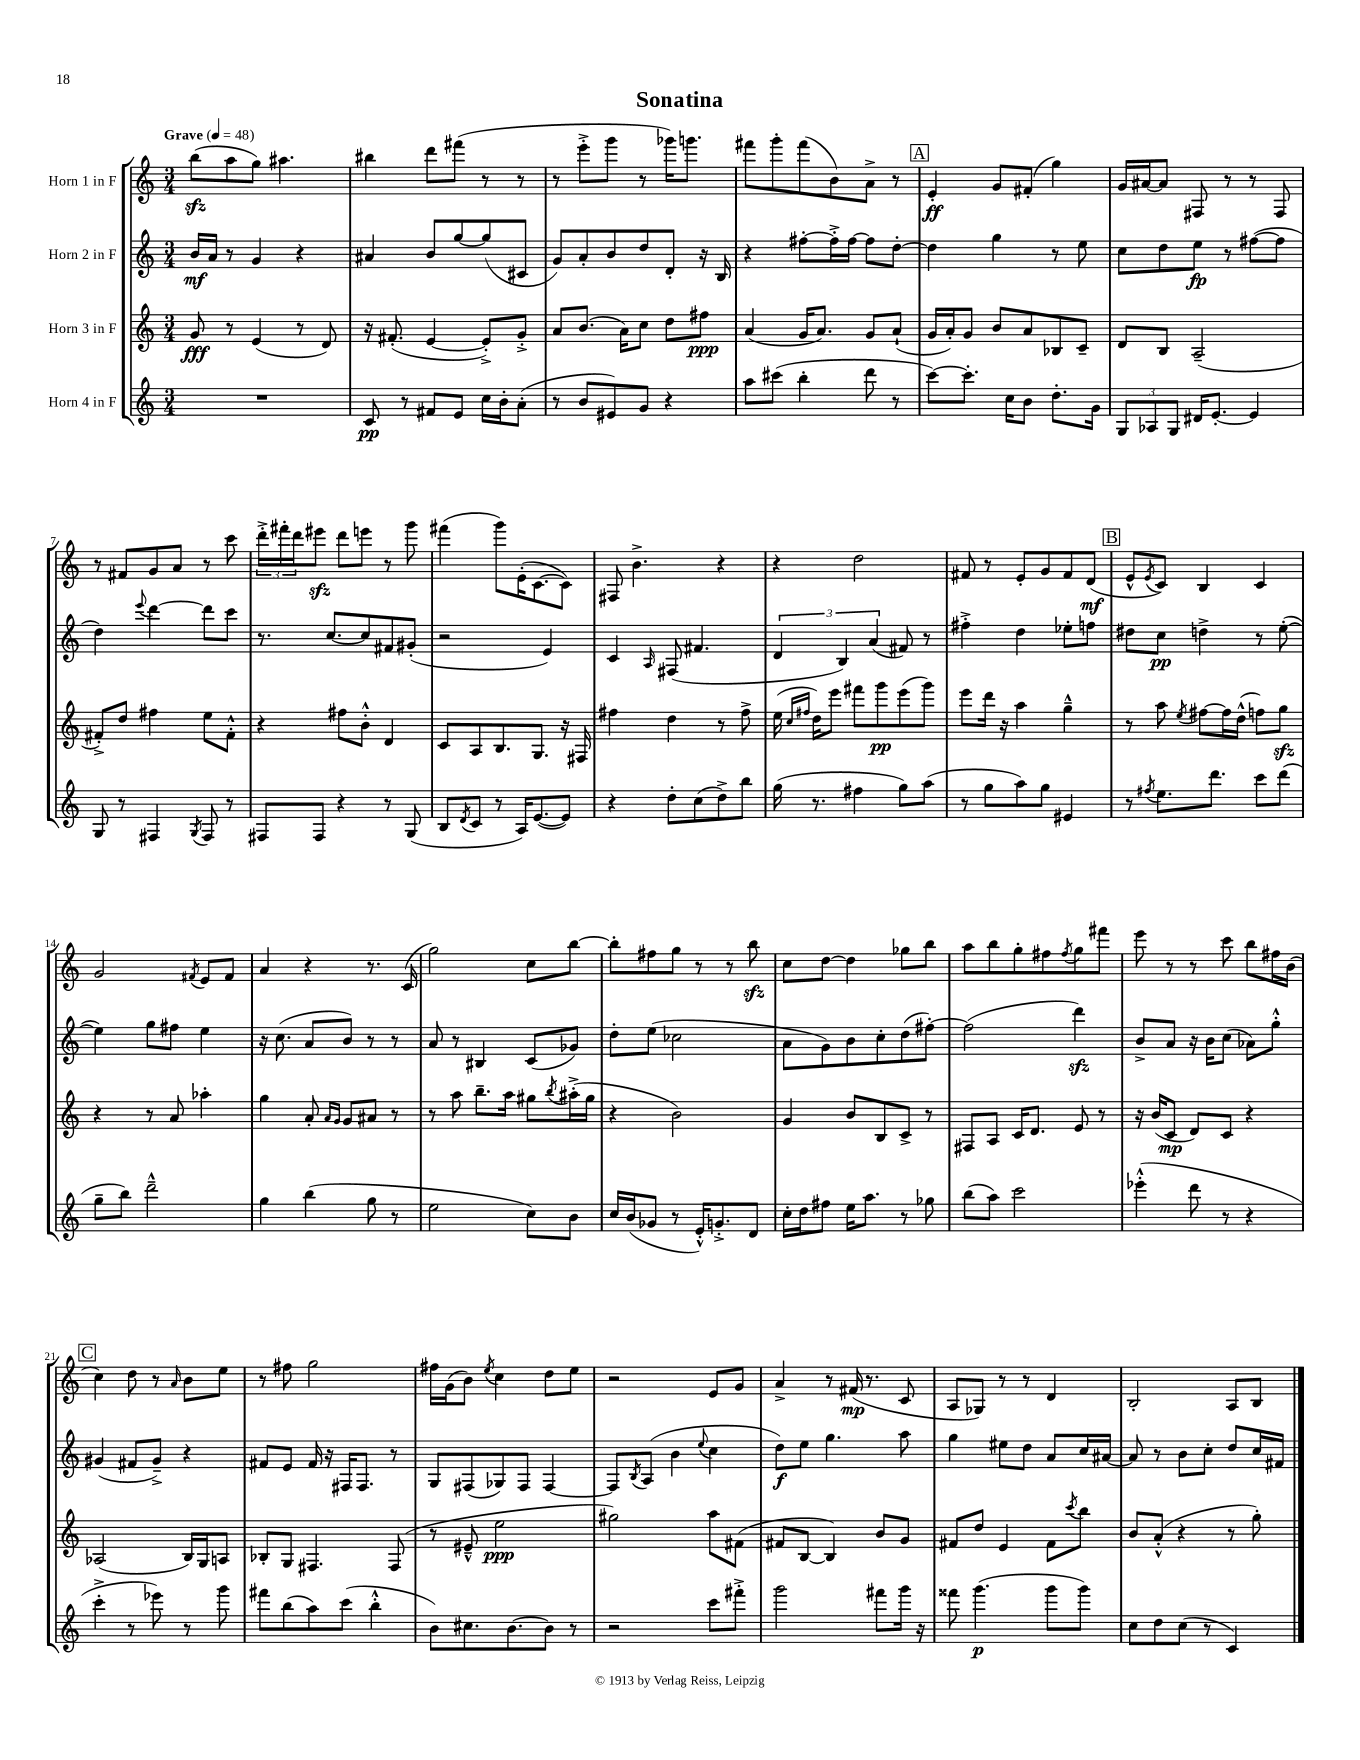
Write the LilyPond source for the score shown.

\header { title = "Sonatina" }
<<
\new StaffGroup <<
\new Staff = "s0" \with { instrumentName = "Horn 1 in F" } {
    \clef treble \key c \major \numericTimeSignature \time 3/4 \tempo "Grave" 4 = 48
    b''8\sfz( a''8 g''8) ais''4. |
    bis''4 d'''8 fis'''8( r8 r8 |
    r8 e'''8-.-> g'''8 r8 ges'''16) g'''8. |
    fis'''8 g'''8-. fis'''8( b'8) a'8-> r8 |
    \mark \markup { \box "A" } e'4-.\ff g'8 fis'8-.( g''4) |
    g'16 ais'16~ ais'8 fis8 r8 r8 fis8 |
    r8 fis'8 g'8 a'8 r8 c'''8 |
    \tuplet 3/2 { d'''16-.-> fis'''16-. d'''16 } eis'''8\sfz d'''8 e'''8 r8 g'''8 |
    fis'''4( g'''8) e'16-.( c'8.~ c'8) |
    fis8 b'4.-> r4 |
    r4 d''2 |
    fis'8 r8 e'8-. g'8 fis'8 d'8\mf( |
    \mark \markup { \box "B" } e'8-^ \acciaccatura { e'8 } c'8) b4 c'4 |
    g'2 \acciaccatura { fis'8 } e'8 fis'8 |
    a'4 r4 r8. c'16( |
    g''2) c''8 b''8~ |
    b''8-. fis''8 g''8 r8 r8 b''8\sfz |
    c''8 d''8~ d''4 ges''8 b''8 |
    a''8 b''8 g''8-. fis''8 \acciaccatura { fis''8 } g''8 fis'''8 |
    e'''8 r8 r8 c'''8 b''8 fis''16 b'16( |
    \mark \markup { \box "C" } c''4) d''8 r8 \grace { a'16 } b'8 e''8 |
    r8 fis''8 g''2 |
    fis''16 g'16( b'8) \acciaccatura { e''8 } c''4 d''8 e''8 |
    r2 e'8 g'8 |
    a'4-> r8 fis'16\mp( r8. c'8 |
    a8 ges8) r8 r8 d'4 |
    b2-. a8 b8 \bar "|." |
}
\new Staff = "s1" \with { instrumentName = "Horn 2 in F" } {
    \clef treble \key c \major \numericTimeSignature \time 3/4
    b'16\mf a'16 r8 g'4 r4 |
    ais'4 b'8 g''8~ g''8( cis'8 |
    g'8) a'8-. b'8 d''8 d'8-. r16 b16 |
    r4 fis''8~-. fis''16-.-> fis''16~ fis''8 d''8~-. |
    \mark \markup { \box "A" } d''4 g''4 r8 e''8 |
    c''8 d''8 e''8\fp r8 fis''8~( fis''8 |
    d''4) \appoggiatura { e'''8 } d'''4~ d'''8 c'''8 |
    r8. c''8.~ c''8 fis'8 gis'8-.( |
    r2 e'4) |
    c'4 \grace { a16 } fis8( fis'4. |
    \tuplet 3/2 { d'4 b4) a'4( } fis'8) r8 |
    fis''4-.-> d''4 ees''8-. f''8 |
    \mark \markup { \box "B" } dis''8 c''8\pp d''4-> r8 e''8~-.( |
    e''4) g''8 fis''8 e''4 |
    r16 c''8.( a'8 b'8) r8 r8 |
    a'8 r8 bis4 c'8( ges'8) |
    d''8-. e''8( ces''2 |
    a'8 g'8) b'8 c''8-. d''8( fis''8~-.) |
    fis''2( d'''4\sfz) |
    b'8-> a'8 r16 b'16 c''8( aes'8) g''8-.-^ |
    \mark \markup { \box "C" } gis'4( fis'8 gis'8--->) r4 |
    fis'8 e'8 fis'16 r16 fis16 fis8. r8 |
    g8 fis8( ges8) fis8 fis4~ |
    fis8 \acciaccatura { b8 } a8( b'4 \appoggiatura { e''8 } c''4 |
    d''8\f) e''8 g''4. a''8 |
    g''4 eis''8 d''8 a'8 c''16 ais'16~ |
    ais'8 r8 b'8 c''8-. d''8 c''16 fis'16 \bar "|." |
}
\new Staff = "s2" \with { instrumentName = "Horn 3 in F" } {
    \clef treble \key c \major \numericTimeSignature \time 3/4
    g'8\fff r8 e'4( r8 d'8) |
    r16 fis'8.-.( e'4~ e'8-.->) g'8-.-> |
    a'8 b'8.( a'16) c''8 d''8 fis''8\ppp |
    a'4( g'16 a'8.) g'8 a'8-!( |
    \mark \markup { \box "A" } g'16 a'16-.) g'8 b'8 a'8 bes8 c'8-- |
    d'8 b8 a2--( |
    fis'8-.->) d''8 fis''4 e''8 fis'8-.-^ |
    r4 fis''8 b'8-.-^ d'4 |
    c'8 a8 b8. g8. r16 fis16 |
    fis''4 d''4 r8 fis''8-> |
    e''16( \grace { c''16 fis''16 } d''16) e'''8 fis'''8 g'''8\pp e'''8( g'''8) |
    e'''8 d'''16 r16 a''4 g''4---^ |
    \mark \markup { \box "B" } r8 a''8 \acciaccatura { e''8 } fis''8~ fis''16 d''16-^( f''8) g''8\sfz |
    r4 r8 a'8 aes''4-. |
    g''4 a'8-. \grace { a'16 g'16 } g'8 ais'8 r8 |
    r8 a''8 b''8.-- a''16 gis''8 \acciaccatura { b''8 } ais''16-.->( gis''16 |
    r4 b'2) |
    g'4 b'8 b8 c'8-> r8 |
    fis8 a8 c'16 d'8. e'8 r8 |
    r16 b'16( c'8\mp d'8) c'8 r4 |
    \mark \markup { \box "C" } aes2( b16) g16 a8 |
    bes8-. g8 fis4. fis8( |
    r8 eis'8---^ e''2\ppp |
    gis''2) a''8 fis'8( |
    fis'8 b8~ b4) b'8 g'8 |
    fis'8 d''8 e'4 fis'8 \acciaccatura { c'''8 } b''8 |
    b'8 a'8-.-^( r4 r8 g''8-.) \bar "|." |
}
\new Staff = "s3" \with { instrumentName = "Horn 4 in F" } {
    \clef treble \key c \major \numericTimeSignature \time 3/4
    R2. |
    c'8\pp r8 fis'8 e'8 c''16 b'16-. a'8-.( |
    r8 b'8 eis'8) g'8 r4 |
    a''8 cis'''8( b''4-. d'''8 r8 |
    \mark \markup { \box "A" } c'''8~) c'''8.-. c''16 b'8 d''8.-. g'16 |
    \tuplet 3/2 { g8 aes8 g8 } dis'16 e'8.~-. e'4 |
    g8 r8 fis4 \acciaccatura { g8 } fis8 r8 |
    fis8 fis8 r4 r8 g8( |
    b8 \acciaccatura { d'8 } c'8 r8 a16) e'8.~( e'8) |
    r4 d''8-. c''8( d''8->) b''8 |
    g''16( r8. fis''4 g''8) a''8( |
    r8 g''8 a''8) g''8 eis'4 |
    \mark \markup { \box "B" } r8 \acciaccatura { fis''8 } e''8. d'''8. c'''8 d'''8( |
    g''8-- b''8) d'''2---^ |
    g''4 b''4( g''8 r8 |
    e''2 c''8) b'8 |
    c''16 b'16( ges'8 r8 e'16-.-^) g'8.-.-> d'8 |
    c''16-. d''16 fis''8 e''16 a''8. r8 ges''8 |
    b''8( a''8) c'''2 |
    ees'''4-.-^( d'''8 r8 r4 |
    \mark \markup { \box "C" } c'''4-.-> r8 ees'''8) r8 g'''8 |
    fis'''8 b''8( a''8) c'''8( b''4-.-^ |
    b'8) cis''8. b'8.~ b'8 r8 |
    r2 c'''8 fis'''8-.-> |
    g'''2 fis'''8 g'''16 r16 |
    fisis'''8 g'''4.\p( g'''8 g'''8) |
    c''8 d''8 c''8( r8 c'4) \bar "|." |
}
>>
>>
